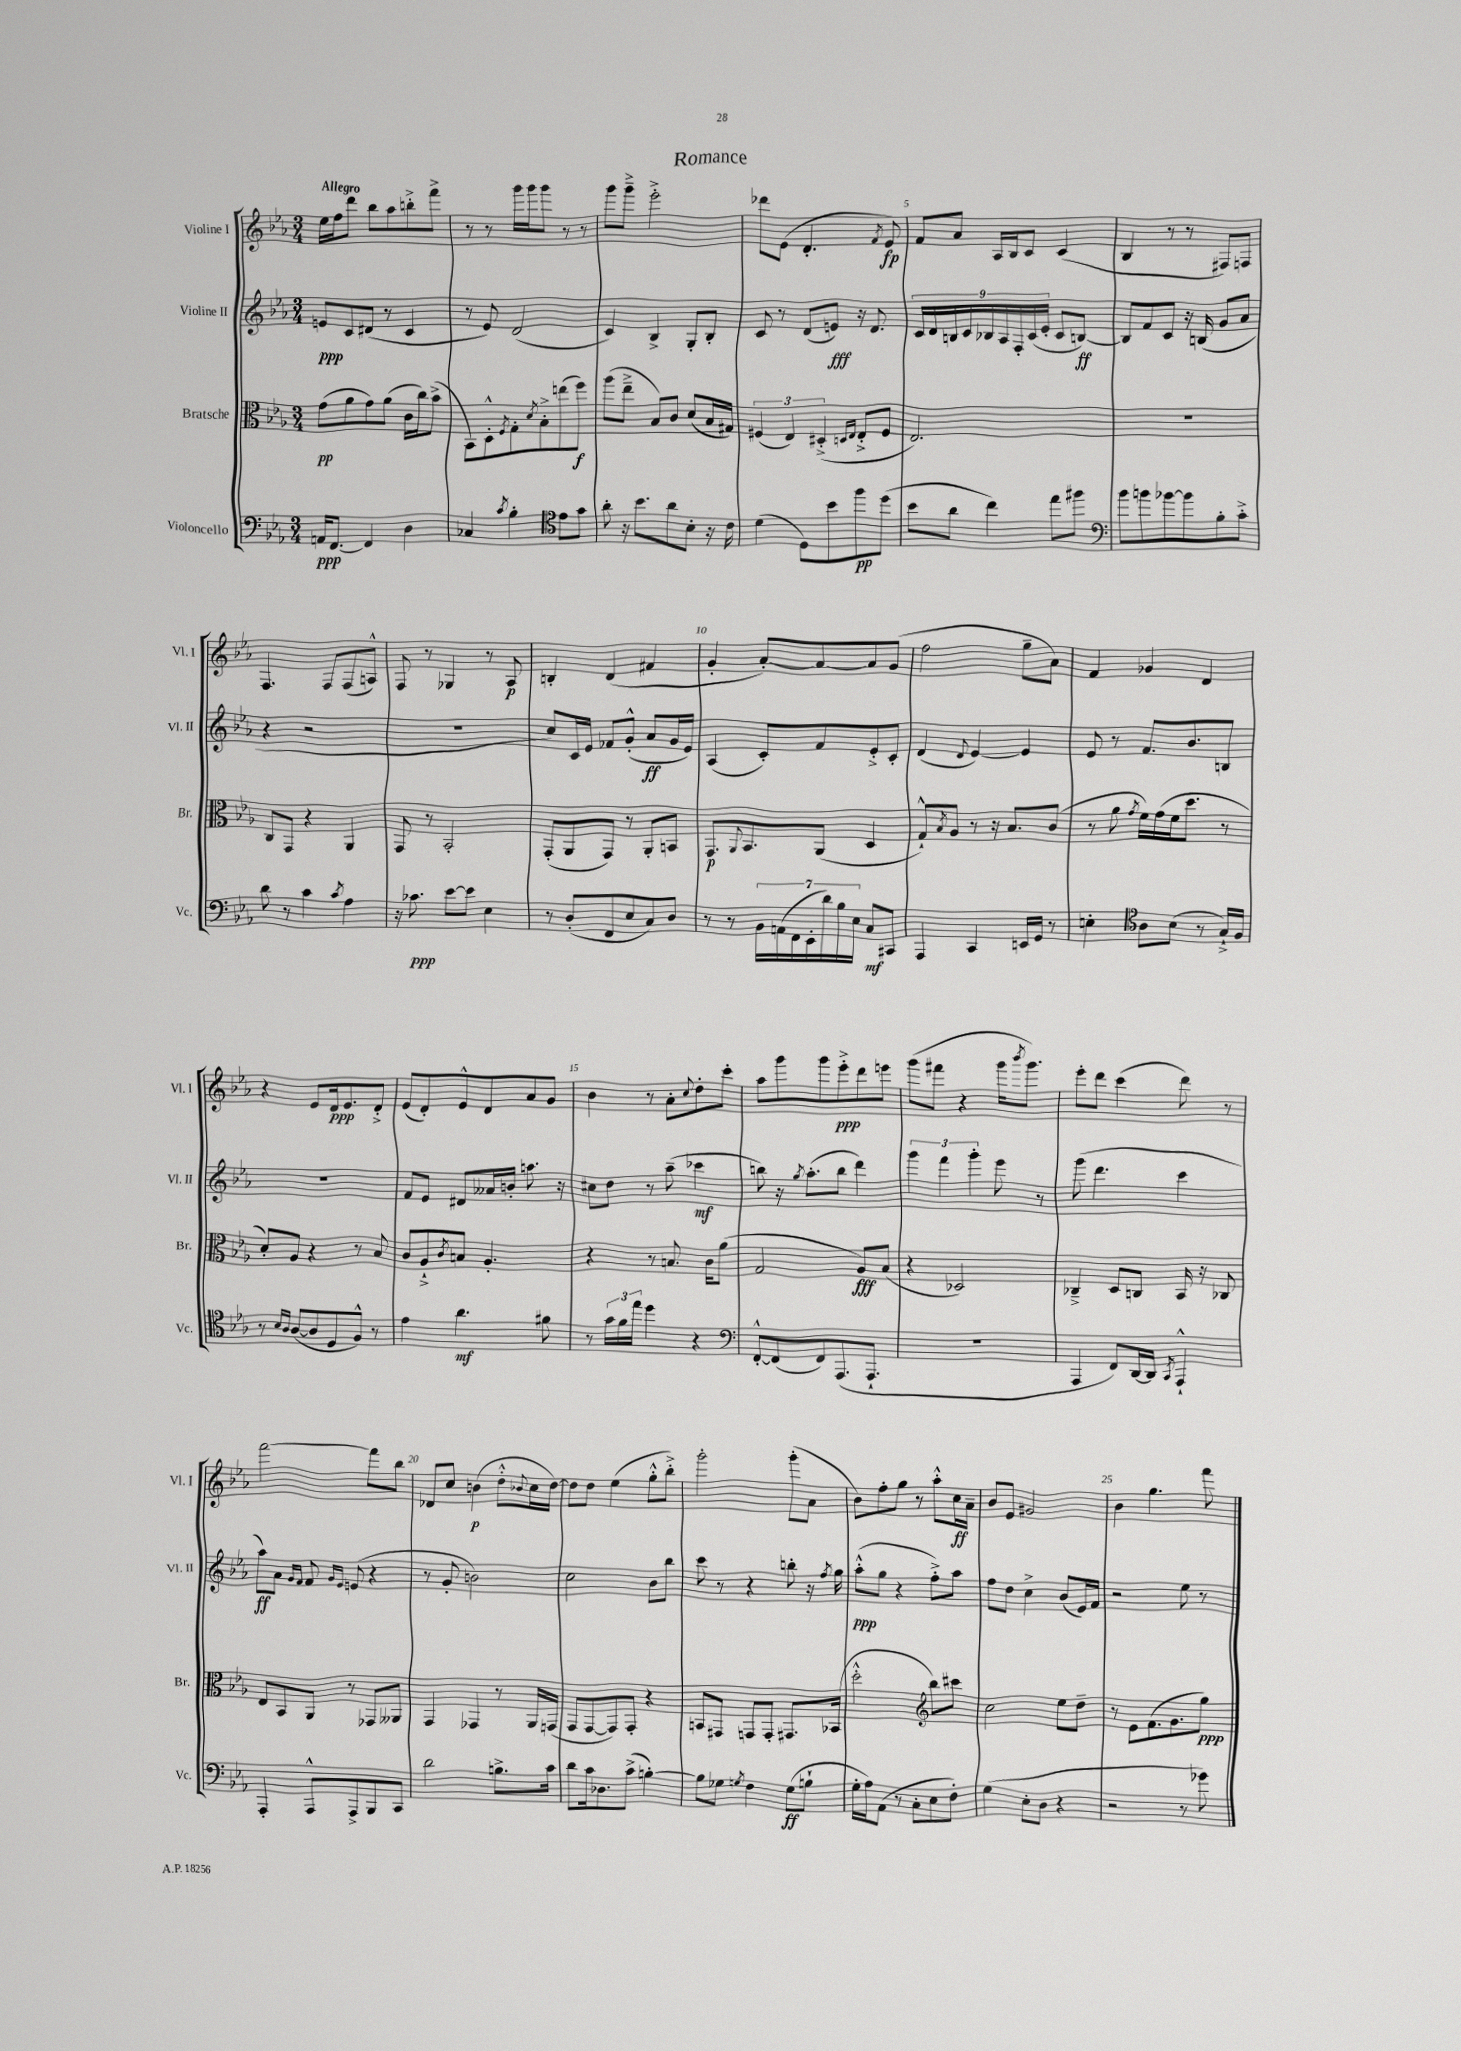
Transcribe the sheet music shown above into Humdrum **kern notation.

**kern	**dynam	**kern	**dynam	**kern	**dynam	**kern	**dynam
*part4	*part4	*part3	*part3	*part2	*part2	*part1	*part1
*staff4	*staff4	*staff3	*staff3	*staff2	*staff2	*staff1	*staff1
*I"Violoncello	*	*I"Bratsche	*	*I"Violine II	*	*I"Violine I	*
*I'Vc.	*	*I'Br.	*	*I'Vl. II	*	*I'Vl. I	*
*clefF4	*	*clefC3	*	*clefG2	*	*clefG2	*
*k[b-e-a-]	*	*k[b-e-a-]	*	*k[b-e-a-]	*	*k[b-e-a-]	*
*M3/4	*	*M3/4	*	*M3/4	*	*M3/4	*
=1	=1	=1	=1	=1	=1	=1	=1
!	!	!	!	!	!	!LO:TX:a:B:t=Allegro	!
16AAn/KL	ppp	(8g\L	pp	8en/L	ppp	16ee-\LL	.
[8.FF/J	.	.	.	.	.	16ff\J	.
.	.	8a-\	.	8c/	.	8ddd\J	.
4FF/]	.	8g\)	.	(8d#X/J	.	8bb-\L	.
.	.	(8a-\J	.	8r	.	8aa-\	.
4D\	.	16c\LL	.	4c/	.	8bbn'^\	.
.	.	16cc\J)	.	.	.	.	.
.	.	(8b-^\J	.	.	.	8fff^\J	.
=2	=2	=2	=2	=2	=2	=2	=2
4C-X/	.	8BB-\L)	.	8r	.	8r	.
.	.	8D'^^\	.	8e-/)	.	8r	.
8qc/	.	8qF/	.	.	.	.	.
4B-'\	.	8G'\	.	(2d/	.	16ggg\LL	.
.	.	.	.	.	.	16ggg\J	.
.	.	8qd/	.	.	.	.	.
.	.	8B-'^\	.	.	.	8ggg\J	.
*clefC4	*	*	*	*	*	*	*
8e-\L	.	(8een\	.	.	.	8r	.
8g\J	.	8ff\J)	f	.	.	8r	.
=3	=3	=3	=3	=3	=3	=3	=3
8a-'\	.	(8aa-\L	.	4c/)	.	8ggg\L	.
16r	.	8ee-~^\J	.	.	.	8ggg~^\J	.
8.b-\L	.	.	.	.	.	.	.
.	.	8B-/L)	.	4B-^/	.	2eee-'^\	.
8a-\	.	8c/J	.	.	.	.	.
8B-'\J	.	(8d/L	.	8G'/L	.	.	.
16r	.	16B-/L	.	8B-'/J	.	.	.
16c\	.	16G#X/JJ)	.	.	.	.	.
=4	=4	=4	=4	=4	=4	=4	=4
(4d\	.	(6F#X/	.	8c/	.	8ddd-X\L	.
.	.	.	.	8r	.	(8e-\J	.
.	.	6E-/)	.	.	.	.	.
8D\L)	.	.	.	(8d/L	.	4.d'/	.
.	.	(6D#X'^/	.	.	.	.	.
8b-\	.	.	.	8en/J)	fff	.	.
.	.	16qqDn/LL	.	.	.	.	.
.	.	16qqE-/JJ	.	.	.	.	.
8ff\	pp	8E-'^/L	.	16r	.	.	.
.	.	.	.	8.d/	.	.	.
.	.	.	.	.	.	8qf/	.
(8dd\J	.	8F#/J	.	.	.	8e-/)	fp
=5	=5	=5	=5	=5	=5	=5	=5
8b-\L	.	2.E-/)	.	18c/LL	.	8f/L	.
.	.	.	.	18d/	.	.	.
.	.	.	.	18Bn/	.	.	.
8a-\J	.	.	.	.	.	8a-/J	.
.	.	.	.	18c/	.	.	.
.	.	.	.	18B-X/	.	.	.
4cc\)	.	.	.	.	.	16A-/LL	.
.	.	.	.	18A-/	.	.	.
.	.	.	.	.	.	16B-/J	.
.	.	.	.	18F'/	.	.	.
.	.	.	.	.	.	8c/J	.
.	.	.	.	(18c/	.	.	.
.	.	.	.	18e-'/JJ	.	.	.
8ee-\L	.	.	.	8c/L	.	(4c/	.
8ff#X\J	.	.	.	[8Bn/J)	ff	.	.
=6	=6	=6	=6	=6	=6	=6	=6
*clefF4	*	*	*	*	*	*	*
8b-\L	.	2.r	.	8B/L]	.	4B-/	.
8bn\	.	.	.	8f/	.	.	.
[8b-X\	.	.	.	8c/J	.	8r	.
8b-\]	.	.	.	16r	.	8r	.
.	.	.	.	(16Bn/	.	.	.
8B-'\	.	.	.	8g/L	.	8F#X/L)	.
8c'^\J	.	.	.	8a-/J	.	8Fn/J	.
!!LO:LB:g=z
=7	=7	=7	=7	=7	=7	=7	=7
8d\	.	8C/L	.	4r	.	4.F/	.
8r	.	8GG/J	.	.	.	.	.
4c\	.	4r	.	2r	.	.	.
.	.	.	.	.	.	8F/L	.
8qc/	.	.	.	.	.	.	.
4A-\	.	4AA-/	.	.	.	(8F/	.
.	.	.	.	.	.	8An^^/J)	.
=8	=8	=8	=8	=8	=8	=8	=8
16r	.	8GG/	.	2.r	.	8F/	.
8.c-X\	ppp	.	.	.	.	.	.
.	.	8r	.	.	.	8r	.
[8e-\L	.	2BB-'/	.	.	.	4G-X/	.
8e-\J]	.	.	.	.	.	.	.
4E-\	.	.	.	.	.	8r	.
.	.	.	.	.	.	8A-/	p
=9	=9	=9	=9	=9	=9	=9	=9
8r	.	(8GG'/L	.	8cc/L)	.	4Bn'/	.
(8D'/L	.	8AA-/	.	16c/L	.	.	.
.	.	.	.	16e-/JJ	.	.	.
8FF/	.	8GG/J)	.	8f-X/L	.	(4d/	.
8E-/	.	8r	.	(8g'^^/J	.	.	.
8C/)	.	8AA-'/L	.	8a-/L	ff	4f#X/	.
8D/J	.	8BBn/J	.	16g/L	.	.	.
.	.	.	.	16e-/JJ)	.	.	.
=10	=10	=10	=10	=10	=10	=10	=10
8r	.	8.GG/L	p	(4A-/	.	4g'/	.
8r	.	.	.	.	.	.	.
.	.	8qqAA-/	.	.	.	.	.
.	.	8.BB-/	.	.	.	.	.
28BB-\LL	.	.	.	8c'/L)	.	[8a-'/L)	.
(28AAn\	.	.	.	.	.	.	.
28FF\	.	.	.	.	.	.	.
28EE-'\	.	.	.	.	.	.	.
.	.	(8AA-/J	.	8f/	.	8a-/_	.
28d\)	.	.	.	.	.	.	.
28B-\	.	.	.	.	.	.	.
28E-\JJ	.	.	.	.	.	.	.
8C/L	mf	4D/	.	8e-'^/	.	8a-/]	.
8CC#X/J	.	.	.	8c'/J	.	(8g/J	.
=11	=11	=11	=11	=11	=11	=11	=11
4AAA-/	.	8G`^^/L)	.	(4d/	.	2ff\	.
.	.	8qB-/	.	.	.	.	.
.	.	8A-/J	.	.	.	.	.
.	.	.	.	8qqd/	.	.	.
4CC/	.	8r	.	[4e-/)	.	.	.
.	.	16r	.	.	.	.	.
.	.	8.B-/L	.	.	.	.	.
16EEn/LL	.	.	.	4e-/]	.	8gg~\L	.
16GG/JJ	.	.	.	.	.	.	.
8r	.	(8c/J	.	.	.	8a-\J)	.
=12	=12	=12	=12	=12	=12	=12	=12
4En'\	.	8r	.	8e-/	.	4f/	.
.	.	8a-\	.	8r	.	.	.
*clefC4	*	*	*	*	*	*	*
.	.	8qg/	.	.	.	.	.
8A-\L	.	16f\LL)	.	8.f/L	.	4g-X/	.
.	.	(16g\	.	.	.	.	.
(8B-\J	.	16f\J	.	.	.	.	.
.	.	8.dd\J	.	8.b-/	.	.	.
8r	.	.	.	.	.	4d/	.
16G`^/LL)	.	8r	.	8Bn/J	.	.	.
16F/JJ	.	.	.	.	.	.	.
!!LO:LB:g=z
=13	=13	=13	=13	=13	=13	=13	=13
8r	.	8d'/L)	.	2.r	.	4r	.
16qqB-/LL	.	.	.	.	.	.	.
16qqA-/JJ	.	.	.	.	.	.	.
([8A-/L	.	8A-/J	.	.	.	.	.
8A-/]	.	4r	.	.	.	8e-/L	.
8D/	.	.	.	.	.	16d/k	ppp
.	.	.	.	.	.	8.e-/	.
8F^^/J)	.	8r	.	.	.	.	.
8r	.	8B-/	.	.	.	8d'^/J	.
=14	=14	=14	=14	=14	=14	=14	=14
4e-\	.	8c/L	.	8f/L	.	(8e-/L	.
.	.	8A-`^/	.	8e-/J	.	8d'/)	.
.	.	8qc/	.	.	.	.	.
4.a-\	mf	8Bn/J	.	8d#X/L	.	8e-^^/	.
.	.	4.A-'/	.	16a--X/L	.	8d/	.
.	.	.	.	16bn'/JJ	.	.	.
.	.	.	.	8.aan\	.	8a-/	.
8f#X\	.	.	.	.	.	8g/J	.
.	.	.	.	16r	.	.	.
=15	=15	=15	=15	=15	=15	=15	=15
8r	.	4r	.	8cc#X\L	.	4b-\	.
24g\LL	.	.	.	8dd\J	.	.	.
24f\	.	.	.	.	.	.	.
24ee-\JJ	.	.	.	.	.	.	.
4dd\	.	8r	.	8r	.	8r	.
.	.	8.Bn/	.	(8aa-~\	.	8a-'\L	.
.	.	.	.	.	.	8qqcc/	.
4r	.	.	.	4ccc-X\	mf	8dd'\	.
.	.	16c\KL	.	.	.	.	.
.	.	(8a-\J	.	.	.	8ccc'\J	.
=16	=16	=16	=16	=16	=16	=16	=16
*clefF4	*	*	*	*	*	*	*
[8FF'^^/L	.	2G/	.	8bbn\)	.	8aa-\L	.
(8FF/]	.	.	.	16r	.	8ggg\	.
.	.	.	.	8qgg/	.	.	.
.	.	.	.	(8.aa-'\L	.	.	.
8FF/)	.	.	.	.	.	8ggg\	.
(8.AAA-/	.	.	.	8bb\J	.	8eee-'^\	ppp
.	.	8A-/L)	fff	4ddd\)	.	8ddd\	.
8.AAA-`/J	.	.	.	.	.	.	.
.	.	(8B-/J	.	.	.	8eeen\J	.
=17	=17	=17	=17	=17	=17	=17	=17
2.r	.	4r	.	6ggg\	.	(8ggg\L	.
.	.	.	.	.	.	8fff#X\J	.
.	.	.	.	6fff\	.	.	.
.	.	2D-X/)	.	.	.	4r	.
.	.	.	.	6ggg'\	.	.	.
.	.	.	.	8eee-\	.	16ggg\KL	.
.	.	.	.	.	.	8qbbb-/	.
.	.	.	.	.	.	8.ggg\J)	.
.	.	.	.	8r	.	.	.
=18	=18	=18	=18	=18	=18	=18	=18
4AAA-/	.	4C-X~^/	.	(8ggg\	.	8eee-'\L	.
.	.	.	.	4.ddd\	.	8ddd\J	.
8FF/L)	.	8D/L	.	.	.	(4ccc\	.
[16DD/L	.	8Cn/J	.	.	.	.	.
16DD/JJ]	.	.	.	.	.	.	.
8qCC/	.	.	.	.	.	.	.
4AAA-`^^/	.	16BB-/	.	4ccc\	.	8ddd\)	.
.	.	16r	.	.	.	.	.
.	.	8C-X/	.	.	.	8r	.
!!LO:LB:g=z
=19	=19	=19	=19	=19	=19	=19	=19
4AAA-'/	.	8E-/L	.	8aa-\L)	ff	[2fff\	.
.	.	8BB-/	.	8a-\J	.	.	.
.	.	.	.	16qqg/LL	.	.	.
.	.	.	.	16qqf/JJ	.	.	.
8AAA-^^/L	.	8AA-/J	.	8f/	.	.	.
.	.	.	.	16qqg/LL	.	.	.
.	.	.	.	16qqe-/JJ	.	.	.
8AAA-^/	.	8r	.	(8en/	.	.	.
8BBB-/	.	8GG-X/L	.	4r	.	8fff\L]	.
8CC/J	.	8AA--X/J	.	.	.	8bb-\J	.
=20	=20	=20	=20	=20	=20	=20	=20
2d\	.	4GG/	.	8r	.	8d-X/L	.
.	.	.	.	8g'/	.	8cc/J	.
.	.	4GG-X/	.	2bn\)	.	(4bn\	p
8.Bn^\L	.	8r	.	.	.	8dd'^^\L	.
.	.	.	.	.	.	8qqb-X/	.
.	.	16AA-/LL	.	.	.	16cc\L	.
16c\Jk	.	(16GGn/JJ	.	.	.	[16dd\JJ)	.
=21	=21	=21	=21	=21	=21	=21	=21
8d\L	.	8GG/L	.	2cc\	.	8dd\L]	.
16c\k	.	[8GG/	.	.	.	8dd\J	.
8.D-X\	.	.	.	.	.	.	.
.	.	8GG/])	.	.	.	(4ee-\	.
(8c^\J	.	8GG'/J	.	.	.	.	.
[4Bn'\)	.	4r	.	8b-\L	.	8gg'^^\L	.
.	.	.	.	8bb-\J	.	8bb-'^\J)	.
=22	=22	=22	=22	=22	=22	=22	=22
8B\L]	.	8BBn/L	.	8ccc\	.	2ggg'\	.
8G-X\J	.	8GG#X/J	.	8r	.	.	.
8qGn/	.	.	.	.	.	.	.
4F\	.	8GGn/L	.	4r	.	.	.
.	.	8GG'/J	.	.	.	.	.
(8G\L	ff	8.GG#X/L	.	8bbn'\	.	(8ggg'\L	.
8Bn`\J	.	.	.	16r	.	8a-\J	.
.	.	.	.	8qff/	.	.	.
.	.	(16BB-X/Jk	.	16gg\	.	.	.
=23	=23	=23	=23	=23	=23	=23	=23
16G'\LL	.	2dd'^^\	.	(8aa-'^^\L	ppp	8b-\L)	.
16A-\J)	.	.	.	.	.	.	.
(8AA-\J	.	.	.	8gg\J	.	8ff'\	.
8r	.	.	.	4r	.	8gg\J	.
8C'\L	.	.	.	.	.	8r	.
*	*	*clefG2	*	*	*	*	*
8E-\	.	8bb-\L)	.	8ff'^\L)	.	8aa-'^^\L	.
8F'\J)	.	8ccc#X\J	.	8aa-\J	.	16cc\L	ff
.	.	.	.	.	.	16a-~\JJ	.
=24	=24	=24	=24	=24	=24	=24	=24
(4G\	.	2cc\	.	8ff\L	.	8b-/L	.
.	.	.	.	8dd\J	.	8e-/J	.
8E-'\L	.	.	.	4cc^\	.	2g#X/	.
8D\J	.	.	.	.	.	.	.
4r	.	8ee-\L	.	(8b-/L	.	.	.
.	.	8dd~\J	.	16e-/L)	.	.	.
.	.	.	.	16f/JJ	.	.	.
=25	=25	=25	=25	=25	=25	=25	=25
2r	.	8r	.	2r	.	4b-\	.
.	.	8e-\L	.	.	.	.	.
.	.	(8.f\	.	.	.	4.gg\	.
.	.	8.g\	.	.	.	.	.
8r	.	.	.	8ee-\	.	.	.
8g-X\)	.	8gg\J)	ppp	8r	.	8fff\	.
==	==	==	==	==	==	==	==
*-	*-	*-	*-	*-	*-	*-	*-
